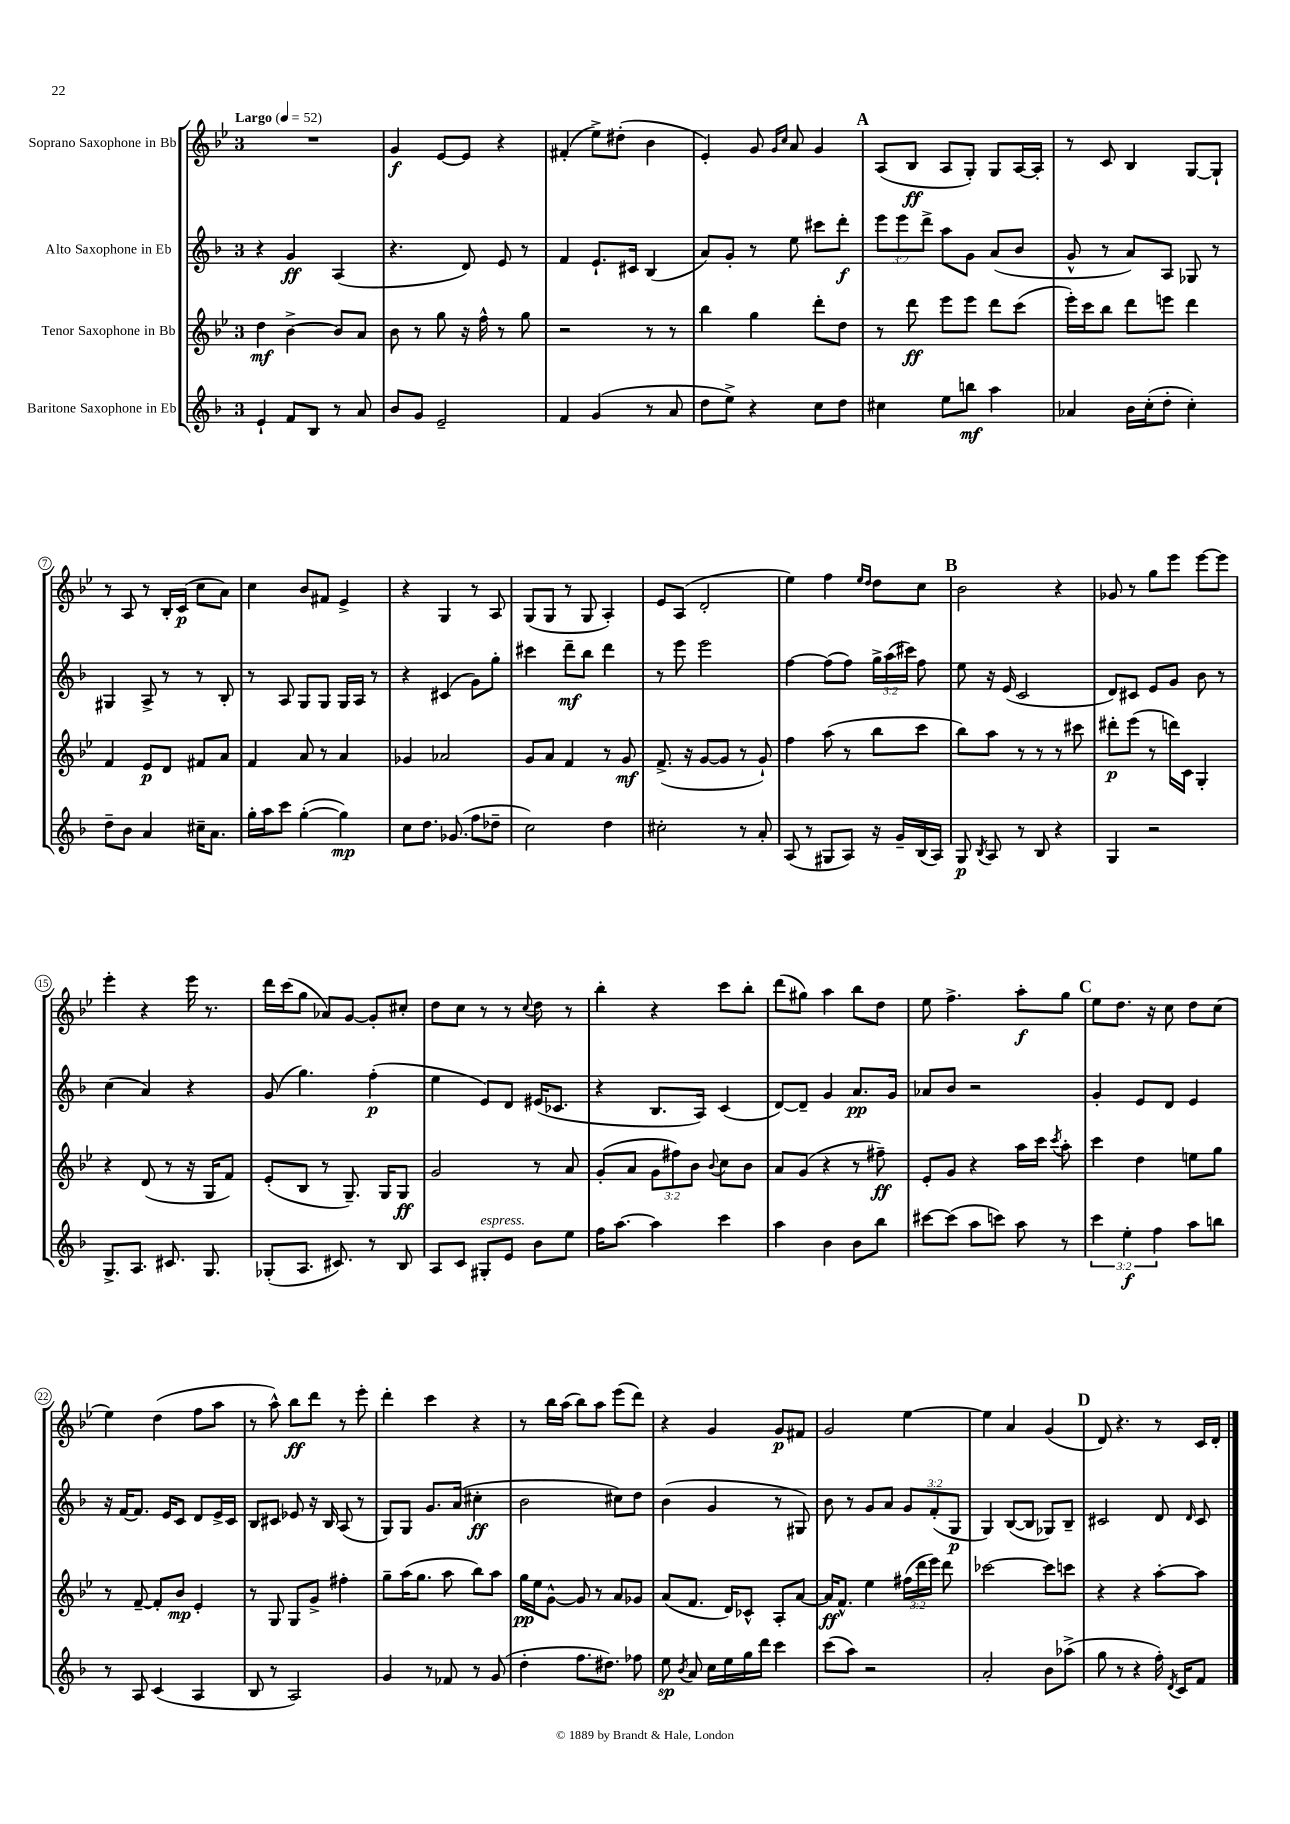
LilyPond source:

<<
\new StaffGroup <<
\new Staff = "s0" \with { instrumentName = "Soprano Saxophone in Bb" } {
    \clef treble \key bes \major \once \override Staff.TimeSignature.style = #'single-digit \time 3/4 \tempo "Largo" 4 = 52
    \autoBeamOff R2. |
    g'4\f ees'8[~ ees'8] r4 |
    fis'4-.( ees''8[->) dis''8]-.( bes'4 |
    ees'4-.) g'8 \grace { g'16[ c''16] } a'8 g'4 |
    \mark \markup { \bold "A" } a8[( bes8]\ff a8[ g8]-.) g8[ a16~ a16]-. |
    r8 c'8 bes4 g8[~ g8]-! |
    r8 a8 r8 bes16[-. c'16]\p( c''8[ a'8]) |
    c''4 bes'8[ fis'8] ees'4-> |
    r4 g4 r8 a8 |
    g8[( g8] r8 g8 a4-.) |
    ees'8[ a8]( d'2-. |
    ees''4) f''4 \grace { ees''16[ d''16] } d''8[ c''8] |
    \mark \markup { \bold "B" } bes'2 r4 |
    ges'8 r8 g''8[ ees'''8] ees'''8[~ ees'''8] |
    ees'''4-. r4 ees'''16 r8. |
    d'''16[ c'''16( g''8] aes'8[) g'8]~ g'8[-. cis''8]-. |
    d''8[ c''8] r8 r8 \appoggiatura { c''8 } d''8 r8 |
    bes''4-. r4 c'''8[ bes''8]-. |
    d'''8[( gis''8]) a''4 bes''8[ d''8] |
    ees''8 f''4.-> a''8[-.\f g''8] |
    \mark \markup { \bold "C" } ees''8[ d''8.] r16 c''8 d''8[ c''8]( |
    ees''4) d''4( f''8[ a''8] |
    r8 a''8-^) bes''8[\ff d'''8] r8 ees'''8-. |
    d'''4-. c'''4 r4 |
    r8 bes''16[ a''16]( bes''8[) a''8] ees'''8[( d'''8]) |
    r4 g'4 g'8[\p fis'8] |
    g'2 ees''4~ |
    ees''4 a'4 g'4( |
    \mark \markup { \bold "D" } d'8) r4. r8 c'16[ d'16]-. \bar "|." |
}
\new Staff = "s1" \with { instrumentName = "Alto Saxophone in Eb" } {
    \clef treble \key f \major \once \override Staff.TimeSignature.style = #'single-digit \time 3/4 \override Staff.TupletNumber.text = #tuplet-number::calc-fraction-text
    \autoBeamOff r4 g'4\ff a4( |
    r4. d'8) e'8 r8 |
    f'4 e'8.[-! cis'16] bes4( |
    a'8[) g'8]-. r8 e''8 cis'''8[ d'''8]-.\f |
    \mark \markup { \bold "A" } \tuplet 3/2 { e'''8[ e'''8 d'''8]-> } a''8[ g'8] a'8[( bes'8] |
    g'8-^ r8 a'8[) a8] ges8 r8 |
    gis4 a8-> r8 r8 bes8-. |
    r8 a8 g8[ g8] g16[ a16] r8 |
    r4 cis'4( g'8[) g''8]-. |
    cis'''4 d'''8[--\mf bes''8] d'''4 |
    r8 e'''8 e'''2 |
    f''4~ f''8[( f''8]) \tuplet 3/2 { g''16[-> a''16( cis'''16]) } f''8 |
    \mark \markup { \bold "B" } e''8 r16 e'16( c'2 |
    d'8[) cis'8] e'8[ g'8] bes'8 r8 |
    c''4( a'4) r4 |
    g'8( g''4.) f''4-.\p( |
    e''4 e'8[) d'8] eis'16[( ces'8.] |
    r4 bes8.[ a16]) c'4( |
    d'8[~) d'8]-- g'4 a'8.[\pp g'16] |
    aes'8[ bes'8] r2 |
    \mark \markup { \bold "C" } g'4-. e'8[ d'8] e'4 |
    r16 f'16[~ f'8.] e'16[ c'8] d'8[ e'16-> c'16] |
    bes8[ cis'8] ees'8 r16 bes16 a8( r8 |
    g8[) g8] g'8.[ a'16]( cis''4-.\ff |
    bes'2 cis''8[) d''8] |
    bes'4( g'4 r8 gis8) |
    bes'8 r8 g'8[ a'8] \tuplet 3/2 { g'8[ f'8-.( g8]\p } |
    g4) bes8[~( bes8] ges8[) bes8]-- |
    \mark \markup { \bold "D" } cis'2 d'8 \grace { d'16 } cis'8 \bar "|." |
}
\new Staff = "s2" \with { instrumentName = "Tenor Saxophone in Bb" } {
    \clef treble \key bes \major \once \override Staff.TimeSignature.style = #'single-digit \time 3/4 \override Staff.TupletNumber.text = #tuplet-number::calc-fraction-text
    \autoBeamOff d''4\mf bes'4~-> bes'8[ a'8] |
    bes'8 r8 g''8 r16 f''16-^ r8 g''8 |
    r2 r8 r8 |
    bes''4 g''4 d'''8[-. d''8] |
    \mark \markup { \bold "A" } r8 d'''8\ff ees'''8[ ees'''8] d'''8[ c'''8]( |
    ees'''16[-.) c'''16 bes''8] d'''8[ e'''8] d'''4 |
    f'4 ees'8[\p d'8] fis'8[ a'8] |
    f'4 a'8 r8 a'4 |
    ges'4 aes'2 |
    g'8[ a'8] f'4 r8 g'8\mf |
    f'8.->( r16 g'8[~ g'8] r8 g'8-!) |
    f''4 a''8( r8 bes''8[ c'''8] |
    \mark \markup { \bold "B" } bes''8[) a''8] r8 r8 r8 cis'''8 |
    dis'''8[-.\p ees'''8]( r8 d'''16[) c'16] g4-. |
    r4 d'8( r8 r16 g16[ f'8]) |
    ees'8[-.( bes8] r8 g8.--) g16[ g8]\ff |
    g'2 r8 a'8 |
    g'8[-.( a'8] \tuplet 3/2 { g'8[ fis''8) bes'8] } \appoggiatura { bes'8 } c''8[ bes'8] |
    a'8[ g'8]( r4 r8 fis''8--\ff) |
    ees'8[-. g'8] r4 a''16[ c'''16] \acciaccatura { c'''8 } a''8-. |
    \mark \markup { \bold "C" } c'''4 d''4 e''8[ g''8] |
    r8 f'8~-- f'8[-. bes'8]\mp ees'4-. |
    r8 g8 g8[ g'8]-> fis''4-. |
    g''8[-- a''16( g''8.] a''8 bes''8[) a''8] |
    g''16[\pp ees''16 g'8]~-^ g'8 r8 a'8[ ges'8] |
    a'8[( f'8.] d'16[) ces'8]-^ a8[-. a'8]~ |
    a'16[\ff f'8.]-^ ees''4 \tuplet 3/2 { fis''16[( d'''16 ees'''16]) } d'''8 |
    ces'''2~ ces'''8[ c'''8] |
    \mark \markup { \bold "D" } r4 r4 a''8[~-. a''8] \bar "|." |
}
\new Staff = "s3" \with { instrumentName = "Baritone Saxophone in Eb" } {
    \clef treble \key f \major \once \override Staff.TimeSignature.style = #'single-digit \time 3/4 \override Staff.TupletNumber.text = #tuplet-number::calc-fraction-text
    \autoBeamOff e'4-! f'8[ bes8] r8 a'8 |
    bes'8[ g'8] e'2-- |
    f'4 g'4( r8 a'8 |
    d''8[ e''8]->) r4 c''8[ d''8] |
    \mark \markup { \bold "A" } cis''4 e''8[ b''8]\mf a''4 |
    aes'4 bes'16[ c''16-.( d''8]-. c''4-.) |
    d''8[-- bes'8] a'4 cis''16[-- a'8.] |
    g''16[-. a''16 c'''8] g''4~-.( g''4\mp) |
    c''8[ d''8.] ges'8.( f''8[ des''8]-- |
    c''2) d''4 |
    cis''2-. r8 a'8-. |
    a8( r8 gis8[ a8]) r16 g'16[-- bes16( a16]) |
    \mark \markup { \bold "B" } g8\p \acciaccatura { bes8 } a8 r8 bes8 r4 |
    g4 r2 |
    g8.[-> a8.] cis'8. g8. |
    ges8[-.( a8.] cis'8.) r8 bes8 |
    a8[ c'8] gis8[-.^\markup { \italic "espress." } e'8] bes'8[ e''8] |
    f''16[ a''8.]~ a''4 c'''4 |
    a''4 bes'4 bes'8[ bes''8] |
    cis'''8[~ cis'''8]( a''8[ c'''8]) a''8 r8 |
    \mark \markup { \bold "C" } \tuplet 3/2 { c'''4 e''4-.\f f''4 } a''8[ b''8] |
    r8 a8 c'4( a4 |
    bes8 r8 a2) |
    g'4 r8 fes'8 r8 g'8( |
    d''4-. f''8.[ dis''8.]) fes''8 |
    e''8\sp \acciaccatura { bes'8 } a'8 c''16[ e''16 g''16 d'''16] c'''4 |
    c'''8[( a''8]) r2 |
    a'2-. bes'8[ aes''8]->( |
    \mark \markup { \bold "D" } g''8 r8 r4 f''16-.) \acciaccatura { d'8 } c'16[ f'8] \bar "|." |
}
>>
>>
\layout { \context { \Score \override BarNumber.stencil = #(make-stencil-circler 0.1 0.3 ly:text-interface::print) } }
